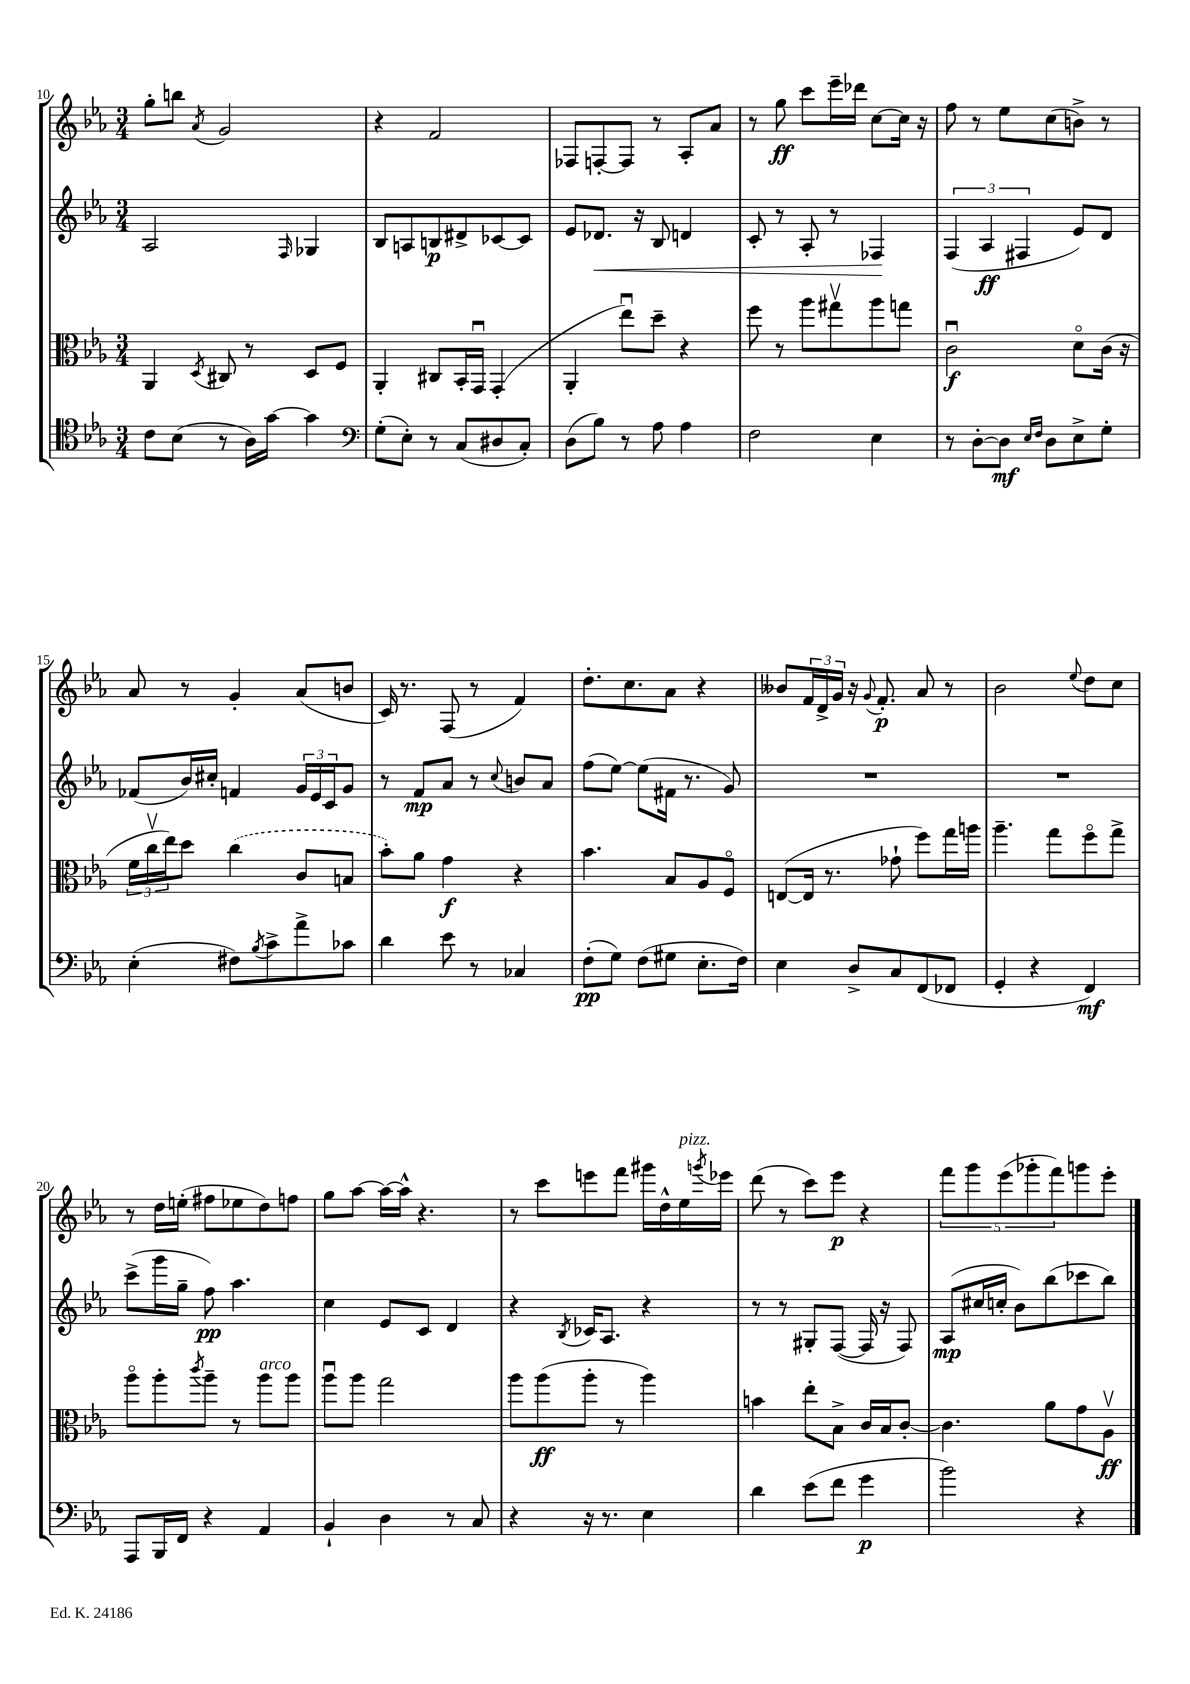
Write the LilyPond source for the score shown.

<<
\new StaffGroup <<
\new Staff = "s0" {
    \clef treble \key ees \major \numericTimeSignature \time 3/4
    g''8-. b''8 \acciaccatura { aes'8 } g'2 |
    r4 f'2 |
    fes8 f8~-. f8 r8 aes8-. aes'8 |
    r8 g''8\ff c'''8 ees'''16-- des'''16 c''8~ c''16 r16 |
    f''8 r8 ees''8 c''8( b'8->) r8 |
    aes'8 r8 g'4-. aes'8( b'8 |
    c'16) r8. f8( r8 f'4) |
    d''8.-. c''8. aes'8 r4 |
    beses'8 \tuplet 3/2 { f'16 d'16-> g'16 } r16 \appoggiatura { g'8 } f'8.-.\p aes'8 r8 |
    bes'2 \appoggiatura { ees''8 } d''8 c''8 |
    r8 d''16 e''16-.( fis''8 ees''8 d''8) f''8 |
    g''8 aes''8~ aes''16~ aes''16-^ r4. |
    r8 c'''8 e'''8 f'''8 gis'''16 d''16-^ ees''16^\markup { \italic "pizz." } \acciaccatura { g'''8 } ees'''16 |
    d'''8( r8 c'''8) ees'''8\p r4 |
    \tuplet 5/4 { f'''8 g'''8 ees'''8( ges'''8-. f'''8) } g'''8 ees'''8-. \bar "|." |
}
\new Staff = "s1" {
    \clef treble \key ees \major \numericTimeSignature \time 3/4
    aes2 \grace { f16 } ges4 |
    bes8 a8 b8\p dis'8-> ces'8~ ces'8 |
    ees'8 des'8.\< r16 bes8 d'4 |
    c'8-. r8 aes8-. r8 fes4\! |
    \tuplet 3/2 { f4( aes4\ff fis4 } ees'8) d'8 |
    fes'8( bes'16) cis''16-. f'4 \tuplet 3/2 { g'16 ees'16 c'16 } g'8 |
    r8 f'8\mp aes'8 r8 \appoggiatura { c''8 } b'8 aes'8 |
    f''8( ees''8~) ees''8( fis'16 r8. g'8) |
    R2. |
    R2. |
    c'''8->( g'''16 g''16-- f''8\pp) aes''4. |
    c''4 ees'8 c'8 d'4 |
    r4 \acciaccatura { bes8 } ces'16 aes8. r4 |
    r8 r8 gis8-. f8~( f16 r16 f8) |
    aes8\mp( cis''16 c''16-. bes'8) bes''8( ces'''8 bes''8) \bar "|." |
}
\new Staff = "s2" {
    \clef alto \key ees \major \numericTimeSignature \time 3/4
    aes,4 \acciaccatura { d8 } cis8 r8 d8 f8 |
    aes,4-. cis8 bes,16-. g,16\downbow g,4-.( |
    aes,4-. ees''8\downbow) d''8-- r4 |
    f''8 r8 aes''8 gis''8\upbow aes''8 g''8 |
    c'2\downbow\f d'8\flageolet c'16( r16 |
    \tuplet 3/2 { f'16 c''16\upbow ees''16) } d''8 \once \slurDashed c''4( c'8 b8 |
    bes'8-.) aes'8 g'4\f r4 |
    bes'4. bes8 aes8 f8\flageolet |
    e8~( e16 r8. ges'8-! f''8) g''16 a''16 |
    aes''4.-- g''8 f''8\flageolet g''8-> |
    aes''8\flageolet aes''8-. \acciaccatura { c'''8 } aes''8-- r8 aes''8^\markup { \italic "arco" } aes''8 |
    aes''8\downbow aes''8 g''2 |
    aes''8 aes''8\ff( aes''8-. r8 aes''4) |
    b'4 ees''8-. bes8-> c'16 bes16 c'8~-. |
    c'4. aes'8 g'8 aes8\upbow\ff \bar "|." |
}
\new Staff = "s3" {
    \clef tenor \key ees \major \numericTimeSignature \time 3/4
    c'8 bes8( r8 aes16) g'16~ g'4 |
    \clef bass g8-.( ees8-.) r8 c8( dis8 c8-.) |
    d8( bes8) r8 aes8 aes4 |
    f2 ees4 |
    r8 d8~-. d8\mf \grace { ees16 f16 } d8 ees8-> g8-. |
    ees4-.( fis8) \acciaccatura { bes8 } c'8-> aes'8-> ces'8 |
    d'4 ees'8 r8 ces4 |
    f8-.\pp( g8) f8( gis8 ees8.-. f16) |
    ees4 d8-> c8 f,8( fes,8 |
    g,4-. r4 f,4\mf) |
    aes,,8 bes,,16 f,16 r4 aes,4 |
    bes,4-! d4 r8 c8 |
    r4 r16 r8. ees4 |
    d'4 ees'8( f'8 g'4\p |
    bes'2) r4 \bar "|." |
}
>>
>>
\layout { \context { \Score currentBarNumber = #10 } }
